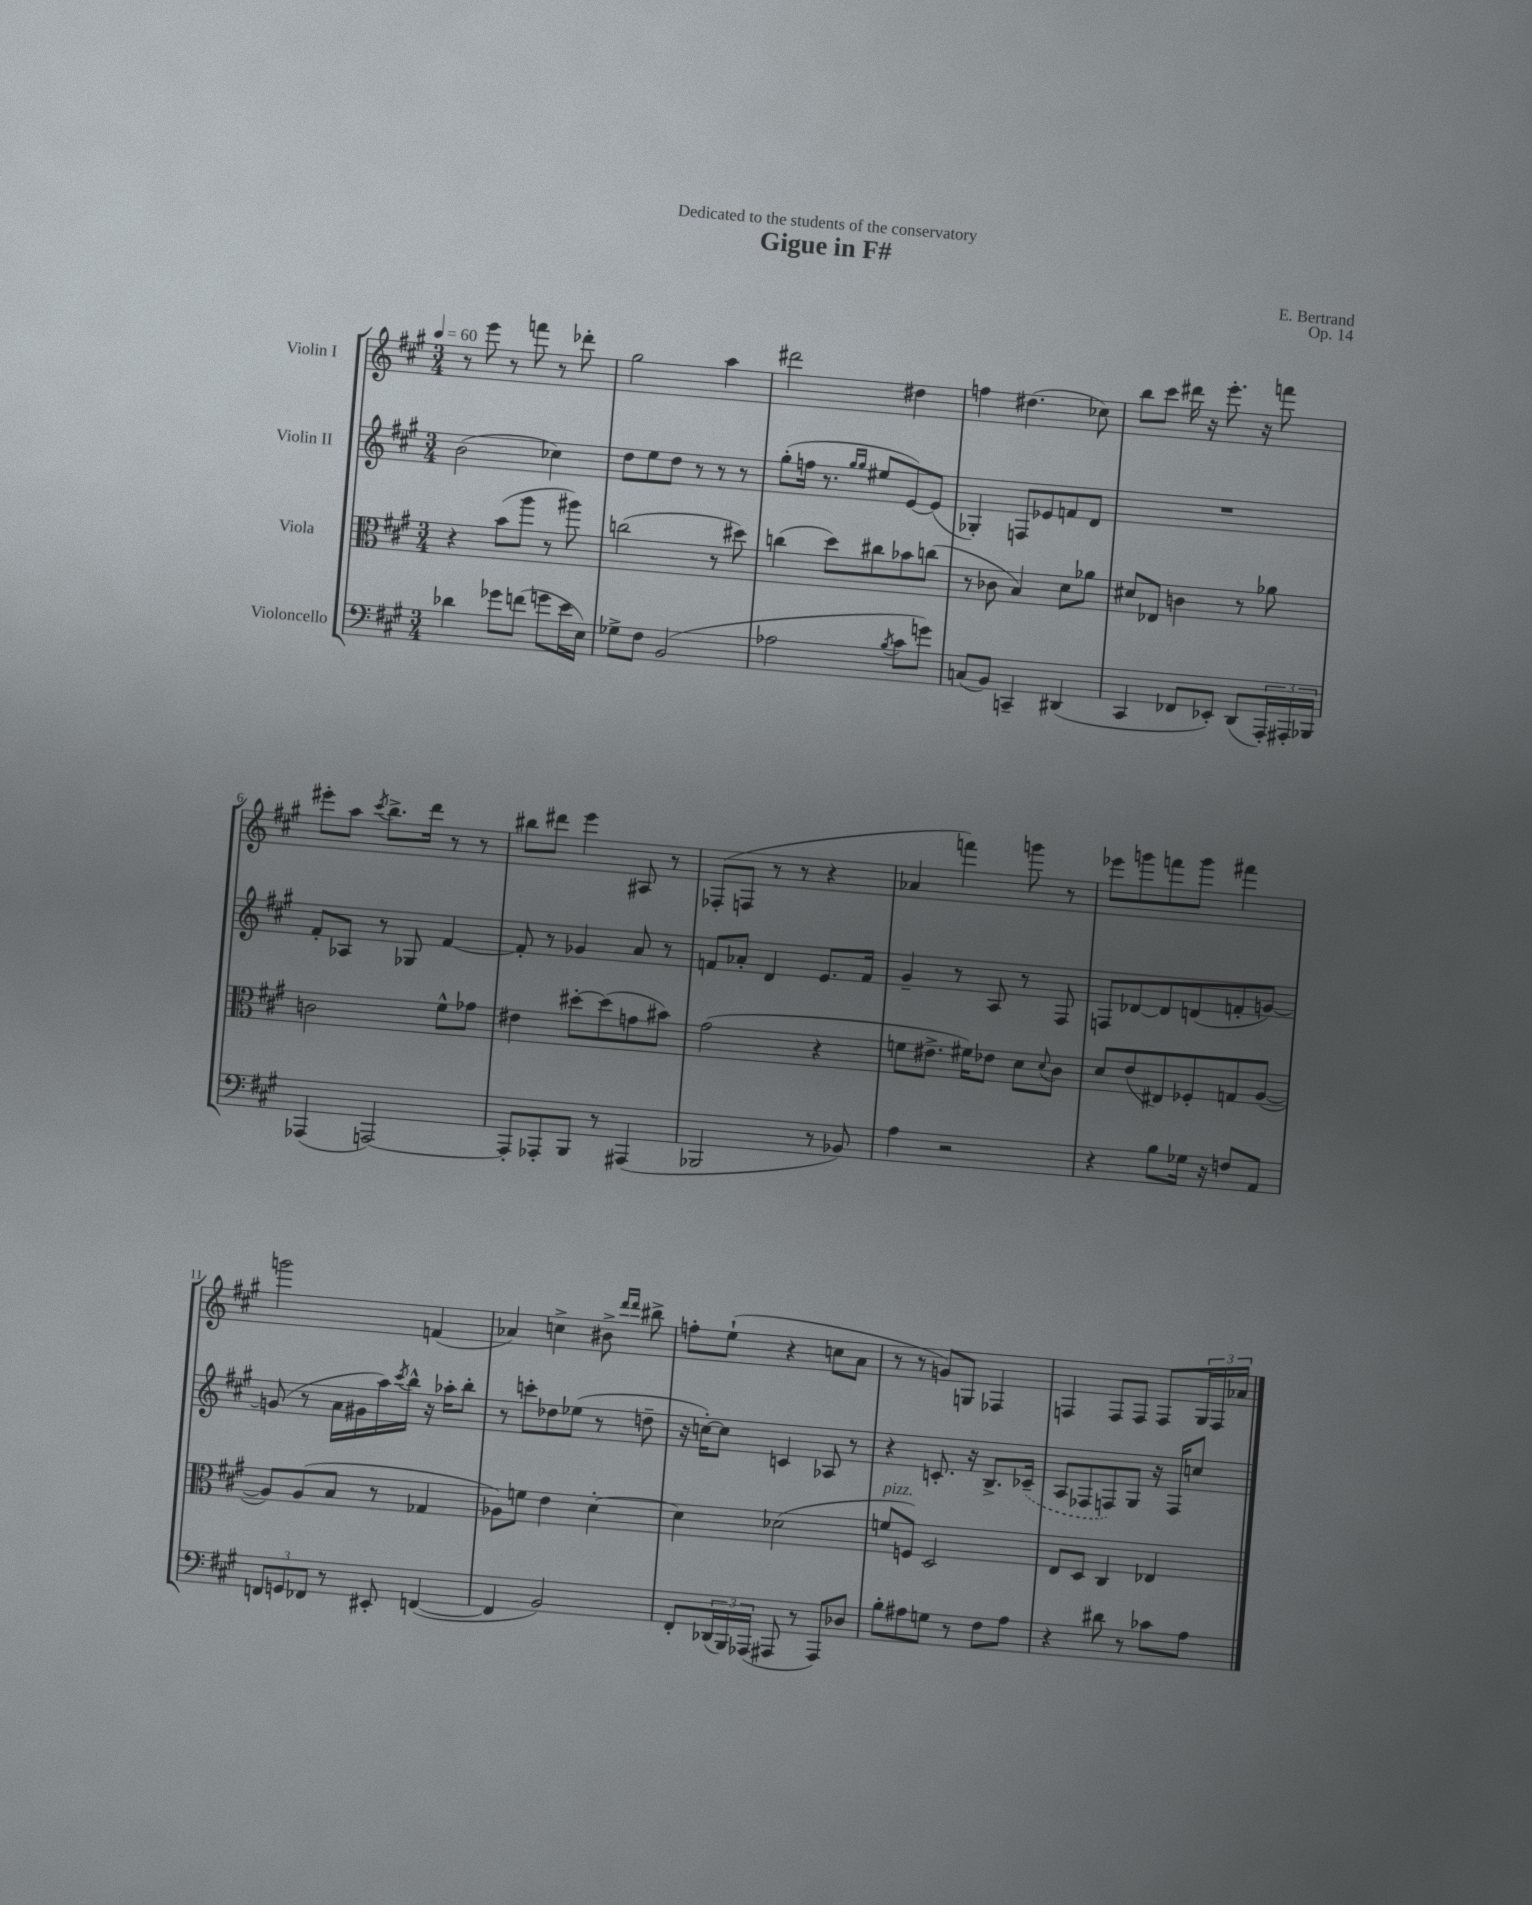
\header { title = "Gigue in F#" composer = "E. Bertrand" dedication = "Dedicated to the students of the conservatory" opus = "Op. 14" }
<<
\new StaffGroup <<
\new Staff = "s0" \with { instrumentName = "Violin I" } {
    \clef treble \key a \major \numericTimeSignature \time 3/4 \tempo 4 = 60
    r8 e'''8 r8 f'''8 r8 des'''8-. |
    gis''2 a''4 |
    dis'''2 dis''4 |
    f''4 dis''4.( ces''8) |
    b''8 cis'''8 dis'''16 r16 e'''8.-. r16 f'''8 |
    eis'''8-. a''8 \acciaccatura { cis'''8 } b''8.-> d'''16 r8 r8 |
    bis''8 dis'''8 e'''4 ais8 r8 |
    fes8-.( f8 r8 r8 r4 |
    aes'4 f'''4) g'''8 r8 |
    ees'''8 g'''8 f'''8 g'''8 fis'''4 |
    g'''2 f'4( |
    aes'4) c''4-> bis'8-> \grace { d'''16 d'''16 } bis''8-> |
    f''8-. e''8-!( r4 c''8 a'8 |
    r8 r8 g'8) g8 fes4 |
    f4 f8 f8 f8 \tuplet 3/2 { gis16 f16 aes'16 } \bar "|." |
}
\new Staff = "s1" \with { instrumentName = "Violin II" } {
    \clef treble \key a \major \numericTimeSignature \time 3/4
    b'2( ces''4) |
    d''8 e''8 d''8 r8 r8 r8 |
    gis''8-.( f''16 r8. \grace { gis''16 gis''16 } eis''8 e'8~) e'8( |
    ges4-.) f8 ees'8 f'8 d'8 |
    R2. |
    fis'8-. aes8 r8 ges8 fis'4~ |
    fis'8-. r8 ges'4 a'8 r8 |
    f'8 aes'8-. d'4 e'8. f'16 |
    gis'4-- r8 a8 r8 fis8 |
    f8 des'8~ des'8 d'8( f'8-. g'8~) |
    g'8( r8 a'16 gis'16 a''16) \acciaccatura { cis'''8 } b''16-^ r16 aes''16-. b''8-. |
    r8 c'''8-. des''8 ees''8( r8 d''8-- |
    r16 c''16~-.) c''8 c'4 aes8 r8 |
    r4 c'8.-. r16 b8.-> \once \slurDashed ces'16--( |
    a8 fes8 f8) gis8 r16 f16 c''8 \bar "|." |
}
\new Staff = "s2" \with { instrumentName = "Viola" } {
    \clef alto \key a \major \numericTimeSignature \time 3/4
    r4 b'8( a''8 r8 ais''8) |
    c''2( r8 dis''8) |
    c''4( d''8) cis''8 bes'8 c''8( |
    r8 ces'8 b4) d'8 aes'8 |
    dis'8 ees8 c'4 r8 aes'8 |
    c'2 fis'8-^ ges'8 |
    eis'4 dis''8~-. dis''8( g'8 bis'8) |
    gis'2( r4 |
    f'8 eis'8.-> fis'16) ees'8 d'8 \appoggiatura { d'8 } cis'8 |
    d'8 e'8( eis8) fes8-. g8 a8~( |
    a8) a8( b8 r8 ges4 |
    aes8) f'8 e'4 d'4~-. |
    d'4 des'2( |
    f'8^\markup { \italic "pizz." } f8) d2 |
    e8 d8 cis4 ees4 \bar "|." |
}
\new Staff = "s3" \with { instrumentName = "Violoncello" } {
    \clef bass \key a \major \numericTimeSignature \time 3/4
    des'4 ges'8 f'8( g'8 e'16 e16) |
    ges8-> fis8 b,2( |
    aes2 \acciaccatura { b8 } cis'8 g'8) |
    c8( b,8) c,4-- dis,4( |
    cis,4 fes,8 ees,8-.) d,8( \tuplet 3/2 { a,,16-.) ais,,16-. bes,,16 } |
    aes,,4( a,,2~) |
    a,,8-. aes,,8-. b,,8 r8 ais,,4( |
    bes,,2 r8 bes,8) |
    a4 r2 |
    r4 b8 ges16 r16 f8 a,8 |
    \tuplet 3/2 { f,8 g,8 fes,8 } r8 eis,8-. f,4~( |
    f,4 b,2) |
    fis,8-. \tuplet 3/2 { des,16( b,,16) aes,,16( } ais,,8 r8 ais,,8) des8 |
    b8-. ais8 g8 r8 fis8 ais8 |
    r4 dis'8 r8 ces'8 a8 \bar "|." |
}
>>
>>
